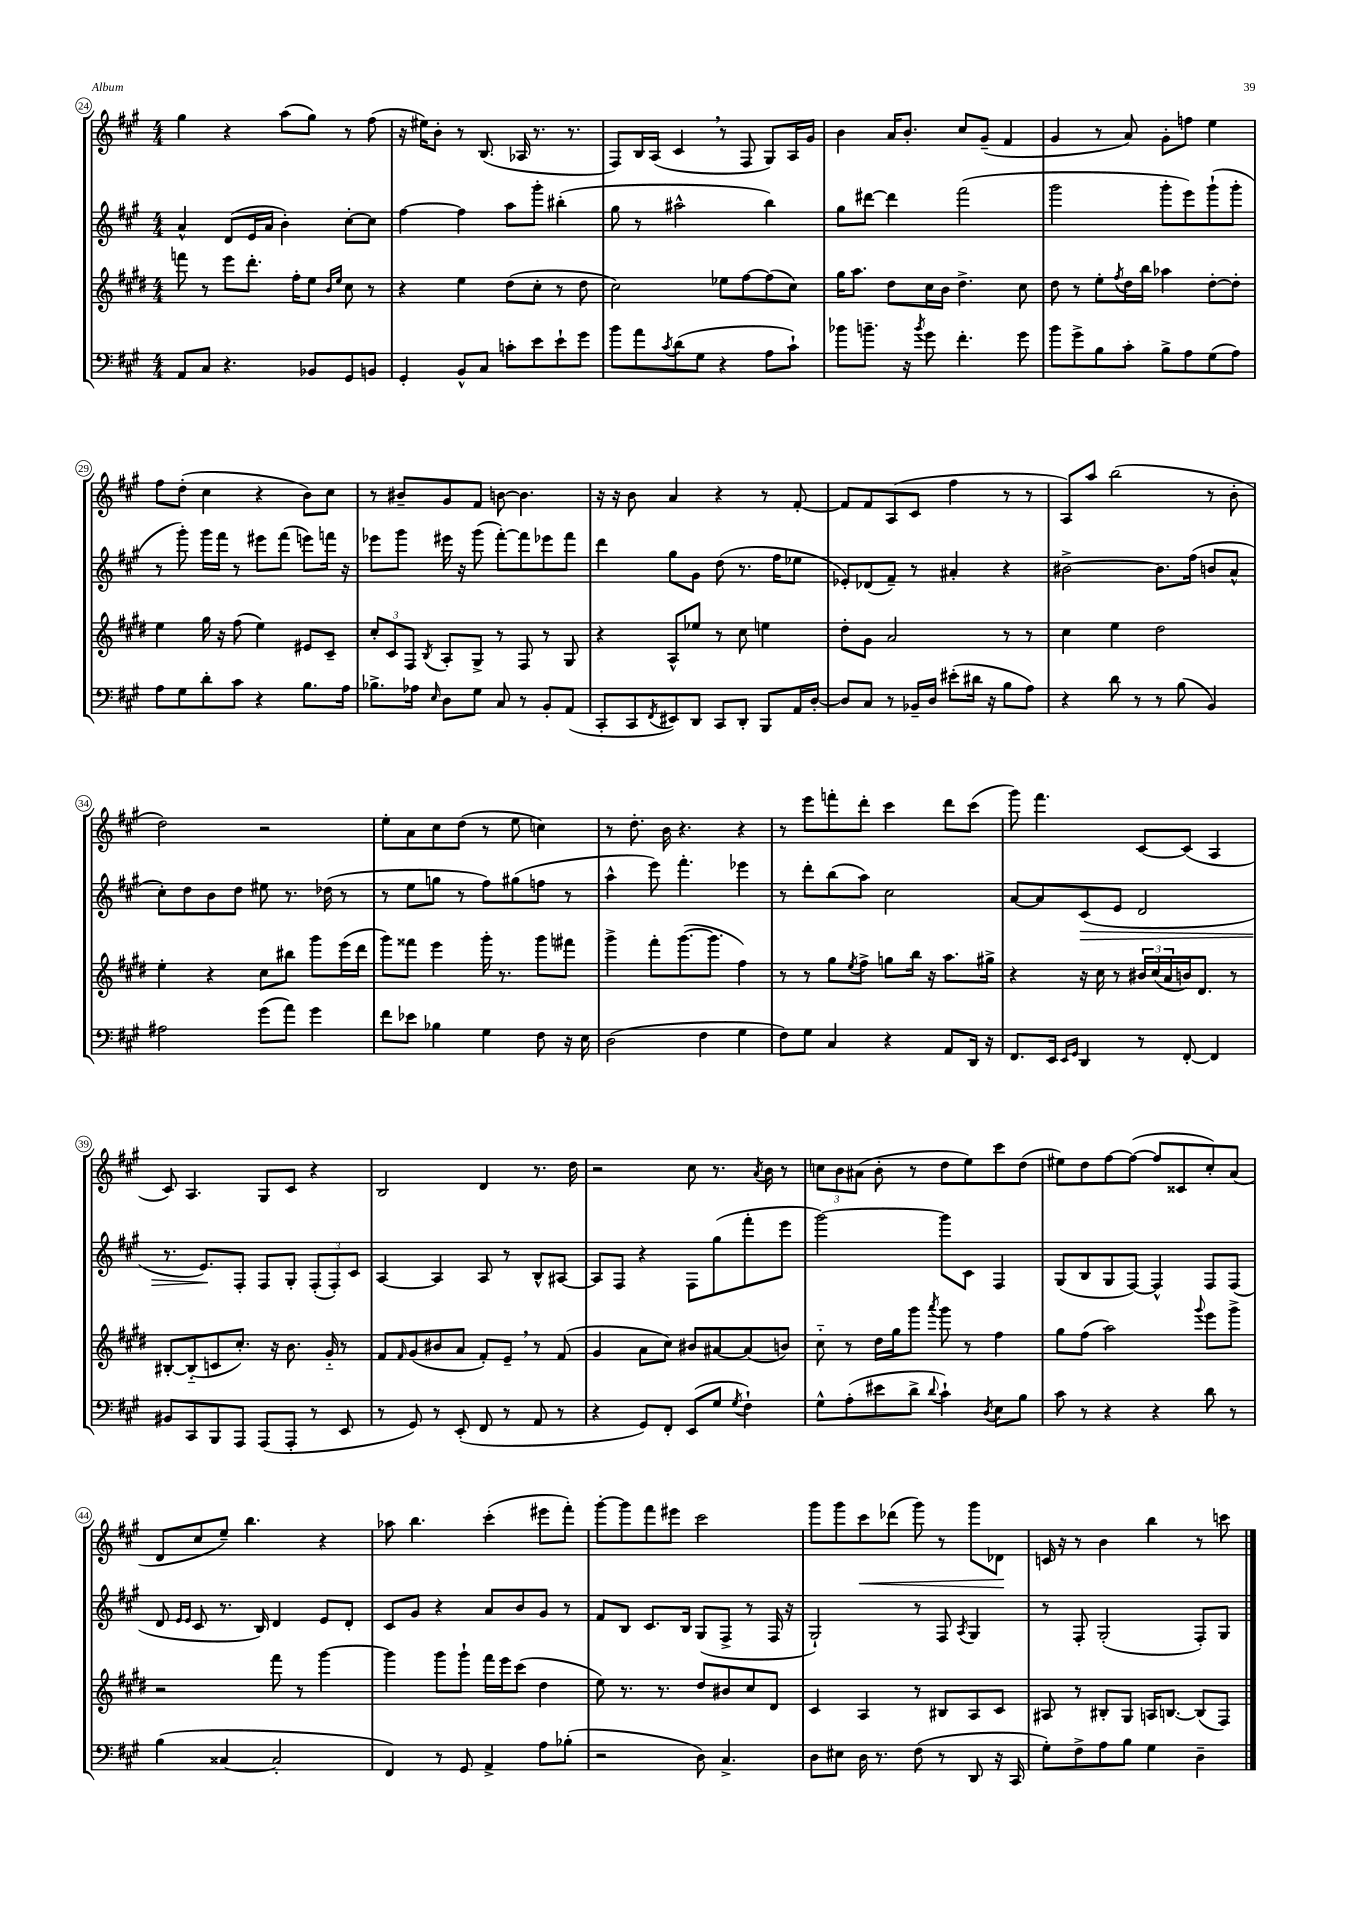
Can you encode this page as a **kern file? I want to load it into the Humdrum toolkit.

**kern	**kern	**kern	**kern
*staff4	*staff3	*staff2	*staff1
*clefF4	*clefG2	*clefG2	*clefG2
*k[f#c#g#]	*k[f#c#g#d#]	*k[f#c#g#]	*k[f#c#g#]
*M4/4	*M4/4	*M4/4	*M4/4
8AA	8fff	4a^^	4gg#
8C#	8r	.	.
4.r	8eee	(8d	4r
.	8.ddd#'	16e	.
.	.	16a	.
.	.	4b')	(8aa
.	16ff#'	.	.
8BB-	8ee	.	8gg#)
.	16qqb	.	.
.	16qqee	.	.
8GG#	8cc#	[8cc#'	8r
8BB	8r	8cc#]	(8ff#
=	=	=	=
4GG#'	4r	[4ff#	16r
.	.	.	16ee#)
.	.	.	8b'
8BB^^	4ee	4ff#]	8r
8C#	.	.	(8.B
8c'	(8dd#	8aa	.
.	.	.	16A-
8e	8cc#'	8ggg#'	8.r
8e`	8r	(4bb#'	.
.	.	.	8.r
8g#	8dd#	.	.
=	=	=	=
8b	2cc#)	8gg#	8F#)
8a	.	8r	16B
.	.	.	(16A
8qc#	.	.	.
(8d	.	2aa#^^	4c#
8G#	.	.	.
4r	8ee-	.	8r
.	[8ff#	.	8F#
8A	(8ff#]	4bb)	8G#)
8c#`)	8cc#)	.	16A
.	.	.	16g#
=	=	=	=
8b-	16gg#	8gg#	4b
.	8.aa	.	.
8.b~	.	[8ddd#	.
.	8dd#	4ddd#]	16a
16r	.	.	8.b'
8qb	.	.	.
8g#	16cc#	.	.
.	16b	.	.
4.f#'	4.dd#^	(2fff#	8cc#
.	.	.	(8g#~
.	.	.	4f#
8g#	8cc#	.	.
=	=	=	=
8b	8dd#	2ggg#	4g#
8g#^	8r	.	.
8B	8ee'	.	8r
.	8qff#	.	.
8c#'	16dd#	.	8a)
.	16bb	.	.
8B^	4aa-	8ggg#'	8g#'
8A	.	8eee)	8ff
(8G#	[8dd#'	(8ggg#`	4ee
8A)	8dd#']	8ggg#'	.
=	=	=	=
8A	4ee	8r	8ff#
8G#	.	8ggg#')	(8dd'
8d'	16gg#	16ggg#	4cc#
.	16r	16fff#	.
8c#	(8ff#	8r	.
4r	4ee)	8eee#	4r
.	.	(8fff#	.
8.B	8e#	8eee)	8b)
.	8c#~	16fff	8cc#
16A	.	16r	.
=	=	=	=
8.B-^	12cc#'	8eee-	8r
.	12c#	.	.
.	.	8ggg#	8b#~
.	12F#	.	.
16A-	.	.	.
16qqE	8qB	.	.
8D	8A'	16eee#	8g#
.	.	16r	.
8G#	8G#^	(8ggg#	8f#
8C#	8r	[8fff#')	[8b
8r	8F#	8fff#]	4.b]
8BB'	8r	8eee-	.
(8AA	8G#	8fff#	.
=	=	=	=
8CC#'	4r	4ddd	16r
.	.	.	16r
8CC#	.	.	8b
8qFF#	.	.	.
8EE#)	8A^^	8gg#	4a
8DD	8ee-	8g#	.
8CC#	8r	(8dd	4r
8DD'	8cc#	8.r	.
8BBB	4ee	.	8r
.	.	16ff#	.
16AA	.	8ee-	[8f#'
[16D'	.	.	.
=	=	=	=
8D]	8dd#'	8e-')	8f#]
8C#	8g#	(8d-	8f#
8r	2a	8f#~)	(8A
16BB-~	.	8r	8c#
16D	.	.	.
(8e#'	.	4a#'	4ff#
16d#	.	.	.
16r	.	.	.
8B	8r	4r	8r
8A)	8r	.	8r
=	=	=	=
4r	4cc#	[2b#^	8A)
.	.	.	8aa
8d	4ee	.	(2bb
8r	.	.	.
8r	2dd#	8.b#]	.
(8B	.	.	.
.	.	(16ff#	.
4BB)	.	8b	8r
.	.	8a^^	8b'
=	=	=	=
2A#	4ee'	8cc#')	2dd)
.	.	8dd	.
.	4r	8b	.
.	.	8dd	.
(8g#	8cc#	8ee#	2r
8a)	8bb#	8.r	.
4g#	8ggg#	.	.
.	.	(16dd-	.
.	(16eee	8r	.
.	16ddd#	.	.
=	=	=	=
8f#	8ggg#)	8r	8ee'
8e-	8fff##	8ee	8a
4B-	4eee	8gg	8cc#
.	.	8r	(8dd
4G#	16ggg#'	8ff#)	8r
.	8.r	.	.
.	.	(8gg#	8ee
8F#	8ggg#	8ff	4cc)
16r	8fff#	8r	.
16E	.	.	.
=	=	=	=
(2D	4ggg#^	4aa^^	8r
.	.	.	8.dd'
.	8fff#'	8eee)	.
.	.	.	16b
.	([8.ggg#	4.fff#'	4.r
4F#	.	.	.
.	8.ggg#]	.	.
4G#	4ff#)	4eee-	4r
=	=	=	=
8F#)	8r	8r	8r
8G#	8r	8ddd'	8eee
4C#	8gg#	(8bb	8fff'
.	8qee	.	.
.	8ff#^	8aa)	8ddd'
4r	8gg	2cc#	4ccc#
.	16bb	.	.
.	16r	.	.
8AA	8.aa	.	8ddd
16DD	.	.	(8ccc#
16r	16gg#^	.	.
=	=	=	=
8.FF#	4r	[8a	8ggg#)
.	.	8a]	4.fff#
16EE	.	.	.
16qqEE	.	.	.
16qqGG#	.	.	.
4DD	16r	(8c#	.
.	16cc#	.	.
.	8r	8e	.
8r	24b#	2d	[8c#
.	(24cc#	.	.
.	24a	.	.
[8FF#'	16b)	.	(8c#]
.	8.d#	.	.
4FF#]	.	.	4A
.	8r	.	.
=	=	=	=
8BB#	[8B#'	8.r	8c#)
8CC#	(8B#'~]	.	4.A
.	.	8.e)	.
8BBB	8c	.	.
8AAA	8.cc#')	8F#'	.
(8AAA	.	8F#	8G#
.	16r	.	.
8AAA'	8.b	8G#'	8c#
8r	.	(12F#'	4r
.	16g#'~	.	.
.	.	12F#')	.
8EE	8r	.	.
.	.	12c#	.
=	=	=	=
8r	8f#	[4A	2B
.	16qqf#	.	.
8GG#)	(8g#	.	.
8r	8b#	4A]	.
(8EE'	8a	.	.
8FF#	8f#')	8A	4d
8r	8e~	8r	.
8AA	8r	8B^^	8.r
8r	(8f#	[8A#	.
.	.	.	16dd
=	=	=	=
4r	4g#	8A#]	2r
.	.	8F#	.
8GG#)	8a	4r	.
8FF#'	8cc#)	.	.
(8EE	8b#	8F#	8cc#
8G#	[8a#	(8gg#	8.r
8qG#	.	.	.
4F#`)	(8a#]	8fff#'	.
.	.	.	8qa
.	.	.	16b
.	8b)	8eee	8r
=	=	=	=
8G#^^	8cc#'~	[2ggg#)	12cc
.	.	.	12b
(8A'	8r	.	.
.	.	.	(12a#
8e#	16dd#	.	8b'
.	16gg#	.	.
8d^	8ggg#	.	8r
8qqd	8qaaa	.	.
4c#`)	8ggg#	8ggg#]	8dd
.	8r	8c#	8ee)
8qD	.	.	.
8E	4ff#	4F#	8ccc#
8B	.	.	(8dd
=	=	=	=
8c#	8gg#	(8G#	8ee#)
8r	(8ff#	8B	8dd
4r	2aa)	8G#	[8ff#
.	.	[8F#)	(8ff#_
4r	.	4F#^^]	8ff#]
.	.	.	8c##
.	8qqggg#	.	.
8d	8eee	8F#	8cc#')
8r	8ggg#^	(8F#	(8a
=	=	=	=
(4B	2r	8d	8d
.	.	16qqe	.
.	.	16qqe	.
.	.	8c#	8cc#
[4C##	.	8.r	8ee~)
.	.	.	4.bb
.	.	16B)	.
2C##']	8fff#	4d	.
.	8r	.	.
.	[4ggg#	8e	4r
.	.	8d'	.
=	=	=	=
4FF#)	4ggg#]	8c#	8aa-
.	.	8g#	4.bb
8r	8ggg#	4r	.
8GG#	8ggg#`	.	.
4AA^	16fff#	8a	(4ccc#'
.	16eee	.	.
.	(8ccc#	8b	.
8A	4dd#	8g#	8eee#
(8B-'	.	8r	8fff#')
=	=	=	=
2r	8ee)	8f#	[8ggg#'
.	8.r	8B	8ggg#]
.	.	8.c#	8fff#
.	8.r	.	.
.	.	.	8eee#
.	.	16B	.
8D)	8dd#	(8G#	2ccc#
4.C#^	8b#	8F#^	.
.	8cc#	8r	.
.	8d#	16F#	.
.	.	16r	.
=	=	=	=
8D	4c#	2G#`)	8ggg#
8E#	.	.	8ggg#
16D	4A	.	8ccc#
8.r	.	.	.
.	.	.	(8ddd-
(8F#	8r	8r	8ggg#)
8r	8B#	8F#	8r
.	.	8qA	.
8DD	8A	4G#	8ggg#
16r	8c#	.	8d-
16CC#	.	.	.
=	=	=	=
8G#')	8A#	8r	16c
.	.	.	16r
8F#^	8r	8F#'	8r
8A	8B#'	(2G#'	4b
8B	8G#	.	.
4G#	16A	.	4bb
.	[8.B	.	.
4D~	(8B]	8F#')	8r
.	8F#)	8G#	8ccc
==	==	==	==
*-	*-	*-	*-
